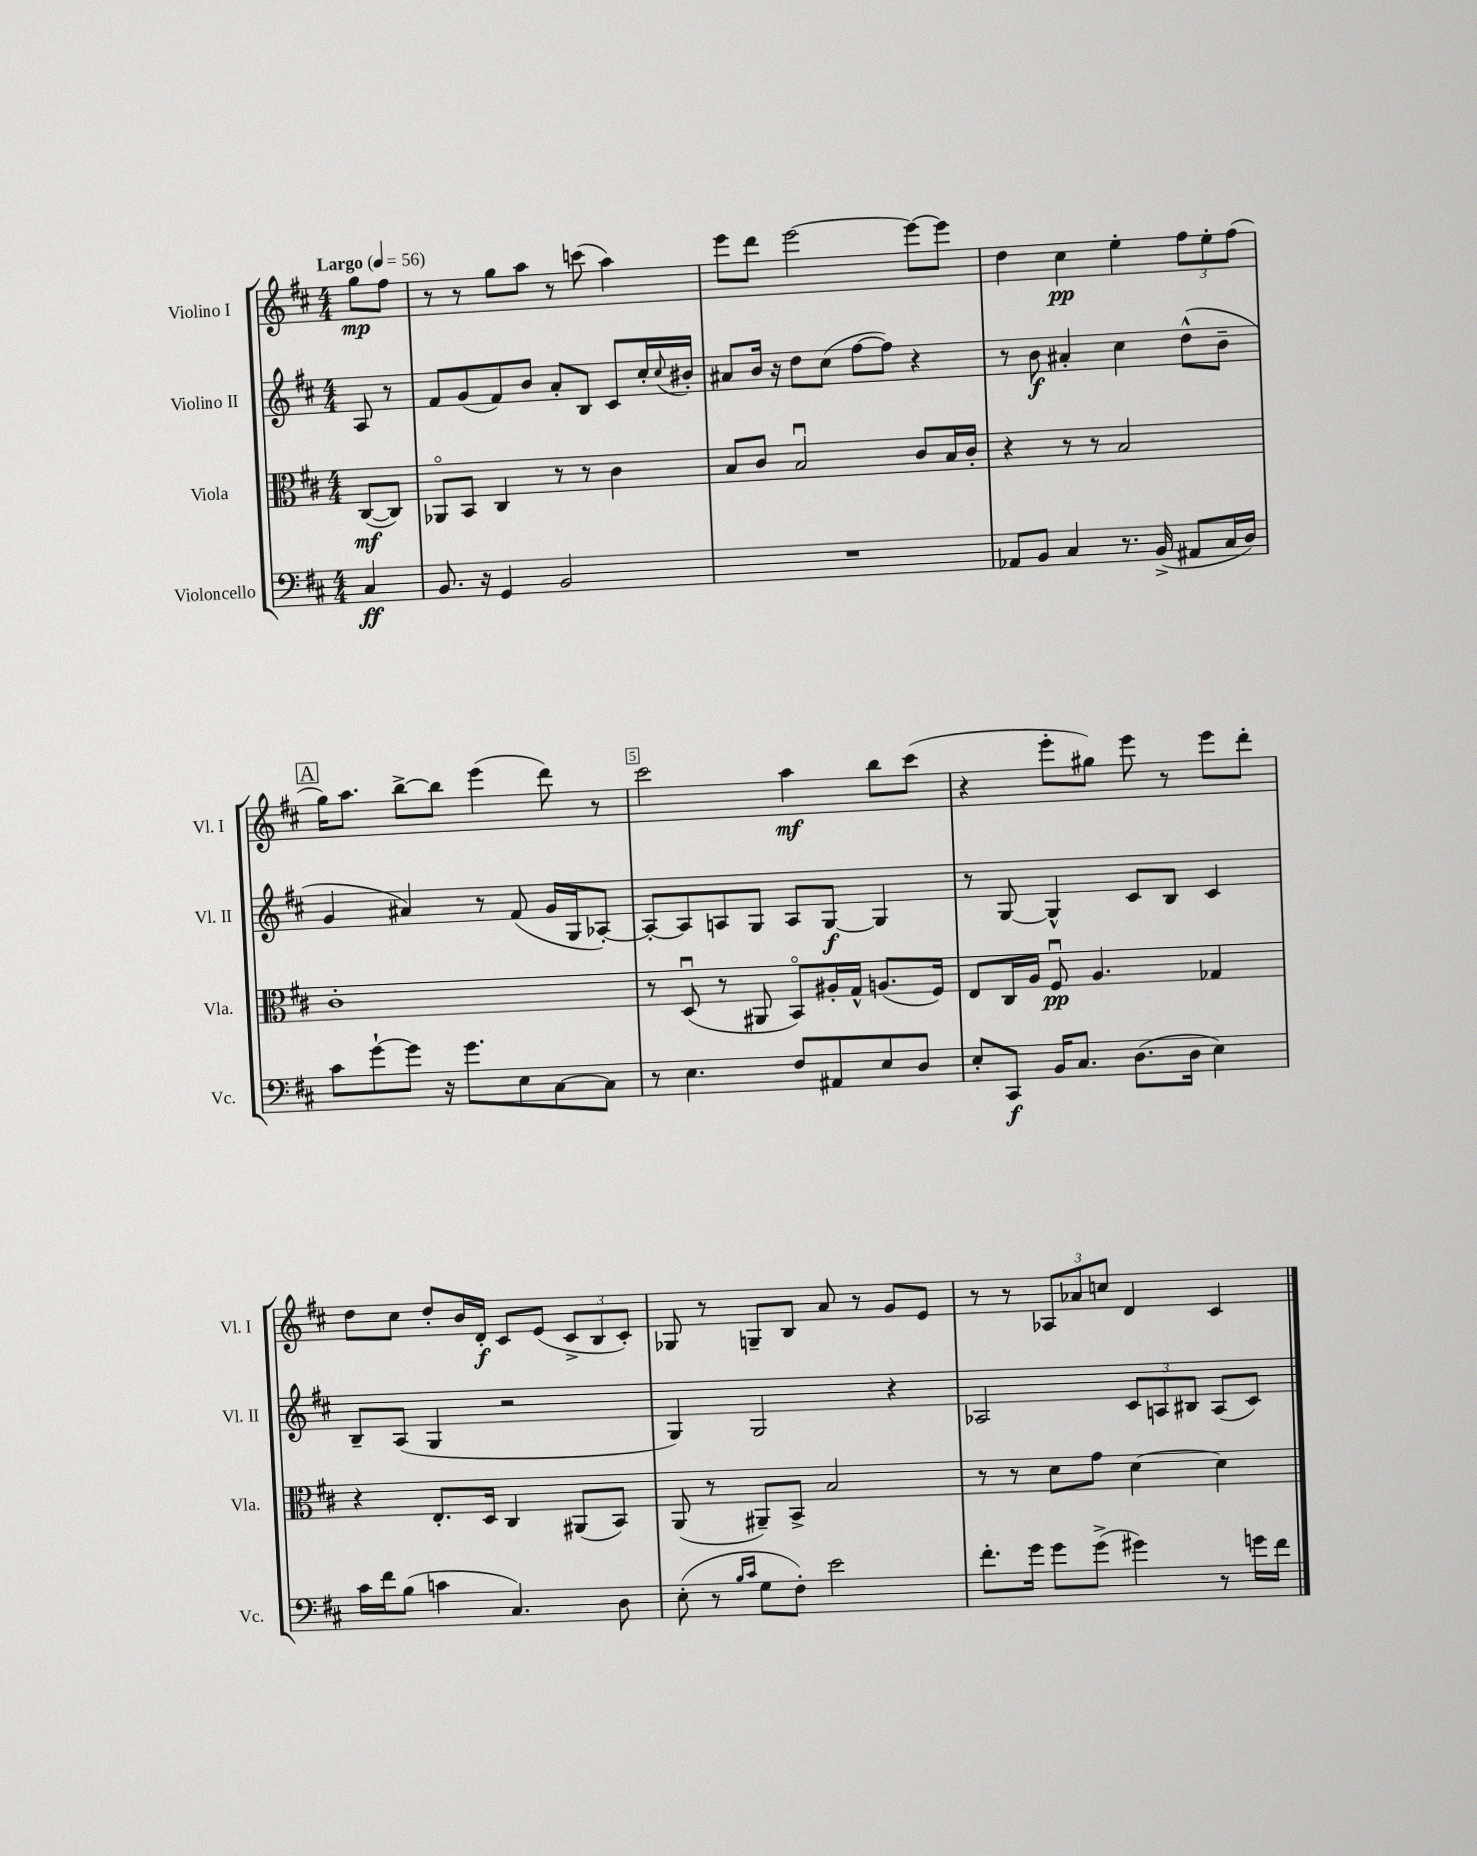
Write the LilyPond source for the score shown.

<<
\new StaffGroup <<
\new Staff = "s0" \with { instrumentName = "Violino I" shortInstrumentName = "Vl. I" } {
    \clef treble \key d \major \numericTimeSignature \time 4/4 \partial 4 \tempo "Largo" 4 = 56
    g''8\mp fis''8 |
    r8 r8 g''8 a''8 r8 c'''8( a''4) |
    e'''8 d'''8 e'''2~ e'''8~ e'''8 |
    d''4 cis''4\pp e''4-. \tuplet 3/2 { fis''8 e''8-. fis''8( } |
    \mark \markup { \box "A" } g''16) a''8. b''8~-> b''8 e'''4( d'''8) r8 |
    cis'''2 a''4\mf b''8 cis'''8( |
    r4 e'''8-. gis''8) e'''8 r8 e'''8 d'''8-. |
    d''8 cis''8 d''8-. b'16 d'16-.\f cis'8 e'8( \tuplet 3/2 { cis'8-> b8 cis'8-.) } |
    ges8 r8 g8-- b8 a'8 r8 g'8 e'8 |
    r8 r8 \tuplet 3/2 { aes8 aes'8 c''8 } d'4 cis'4 \bar "|." |
}
\new Staff = "s1" \with { instrumentName = "Violino II" shortInstrumentName = "Vl. II" } {
    \clef treble \key d \major \numericTimeSignature \time 4/4 \partial 4
    a8 r8 |
    fis'8 g'8( fis'8) b'8 a'8-. b8 cis'8 cis''16-. \appoggiatura { cis''8 } bis'16-. |
    ais'8 b'16 r16 d''8 cis''8( fis''8~ fis''8) r4 |
    r8 b'8\f ais'4-. cis''4 d''8-^( b'8-- |
    \mark \markup { \box "A" } g'4 ais'4) r8 fis'8( g'16 g16 aes8~-.) |
    aes8~-. aes8 a8 g8 a8 g8~\f g4 |
    r8 g8~ g4-^ cis'8 b8 cis'4 |
    b8-- a8( g4 r2 |
    g4) g2 r4 |
    aes2 \tuplet 3/2 { cis'8 a8 bis8 } a8( cis'8) \bar "|." |
}
\new Staff = "s2" \with { instrumentName = "Viola" shortInstrumentName = "Vla." } {
    \clef alto \key d \major \numericTimeSignature \time 4/4 \partial 4
    cis8~\mf( cis8) |
    aes,8\flageolet b,8 cis4 r8 r8 cis'4 |
    b8 cis'8 b2\downbow cis'8 b16 cis'16-. |
    r4 r8 r8 b2 |
    \mark \markup { \box "A" } cis'1-. |
    r8 d8\downbow( r8 ais,8 b,8\flageolet) ais16-. g16-^ a8.( fis16) |
    e8 cis16 a16 fis8\downbow\pp a4. ges4 |
    r4 e8.-. d16 cis4 ais,8( b,8) |
    a,8( r8 ais,8--) b,8-> b2 |
    r8 r8 d'8 g'8 d'4~ d'4 \bar "|." |
}
\new Staff = "s3" \with { instrumentName = "Violoncello" shortInstrumentName = "Vc." } {
    \clef bass \key d \major \numericTimeSignature \time 4/4 \partial 4
    cis4\ff |
    b,8. r16 g,4 b,2 |
    R1 |
    aes,8 b,8 cis4 r8. b,16->( ais,8 cis16 d16) |
    \mark \markup { \box "A" } cis'8 g'8~-! g'8 r16 g'8. e8 cis8~ cis8 |
    r8 e4. fis8 ais,8 e8 d8 |
    e8-. cis,8\f b,16 cis8. d8.( d16 e4) |
    cis'16 fis'16 b8( c'4 cis4.) d8 |
    e8-.( r8 \grace { b16 cis'16 } g8 fis8-.) e'2 |
    fis'8.-. g'16 g'8 g'8->( gis'4) r8 g'16 fis'16 \bar "|." |
}
>>
>>
\layout { \context { \Score \override BarNumber.break-visibility = ##(#f #t #t) barNumberVisibility = #(every-nth-bar-number-visible 5) \override BarNumber.stencil = #(make-stencil-boxer 0.1 0.3 ly:text-interface::print) } }
